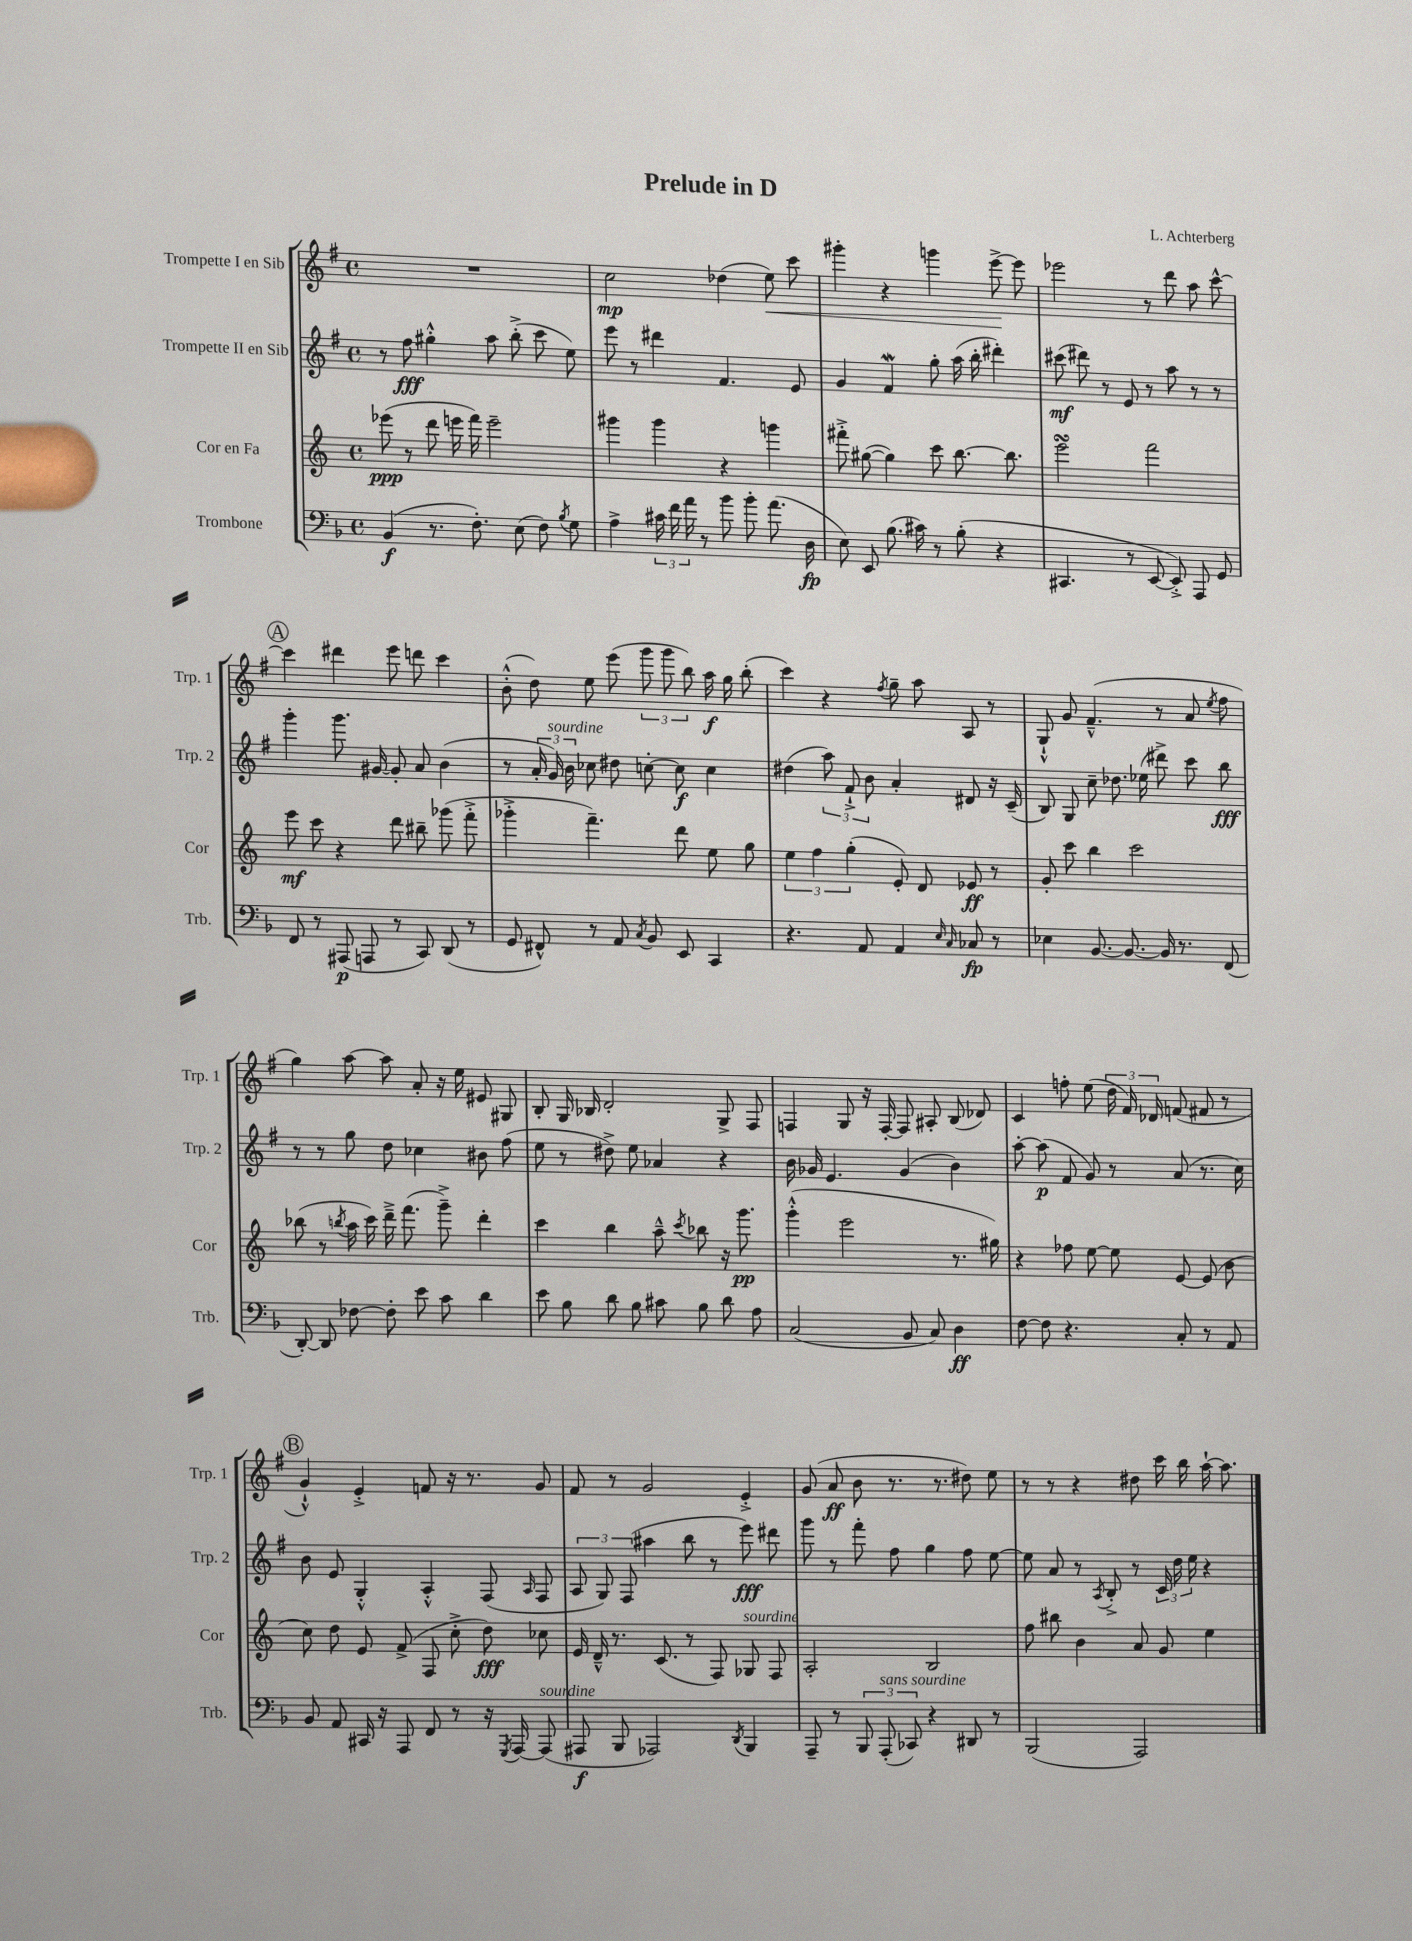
\header { title = "Prelude in D" composer = "L. Achterberg" }
<<
\new StaffGroup <<
\new Staff = "s0" \with { instrumentName = "Trompette I en Sib" shortInstrumentName = "Trp. 1" } {
    \clef treble \key g \major \defaultTimeSignature \time 4/4
    \autoBeamOff R1 |
    c''2\mp des''4( e''8\<) c'''8 |
    gis'''4-. r4 g'''4 e'''8~->\! e'''8 |
    ees'''2 r8 d'''8 a''8 c'''8~-^ |
    \mark \markup { \circle "A" } c'''4 dis'''4 e'''8 d'''8 c'''4 |
    b'8-.-^( d''8) e''8 e'''8( \tuplet 3/2 { g'''8 g'''8 b''8) } a''16\f g''16 b''8-.( |
    c'''4) r4 \acciaccatura { fis''8 } g''8-- a''8 a8 r8 |
    g8-!-^ g'8 fis'4.---^( r8 a'8 \acciaccatura { e''8 } fis''8 |
    g''4) a''8~ a''8 a'8-. r16 e''16 eis'8 gis8 |
    b8-. g16 bes16 d'2-. g8-> fis8 |
    f4 g8 r16 f16~-. f8 ais8-. b8( des'8) |
    c'4 f''8-. e''8( \tuplet 3/2 { d''16 fis'16) des'16 } f'8( fis'8 r8 |
    \mark \markup { \circle "B" } g'4-!-^) e'4-.-> f'8 r16 r8. g'8 |
    fis'8 r8 g'2 e'4-.-> |
    g'8( a'8\ff b'8 r8. r8. dis''8) e''8 |
    r8 r8 r4 dis''8 c'''16 b''16 a''16~-! a''8. \bar "|." |
}
\new Staff = "s1" \with { instrumentName = "Trompette II en Sib" shortInstrumentName = "Trp. 2" } {
    \clef treble \key g \major \defaultTimeSignature \time 4/4
    \autoBeamOff r8 fis''8\fff gis''4-.-^ a''8 b''8-.->( c'''8 e''8) |
    e'''8 r8 dis'''4 fis'4. e'8 |
    g'4 fis'4\mordent g''8-. a''16( b''16-. dis'''4-.) |
    cis'''8\mf( dis'''8) r8 e'8 r8 a''8 r8 r8 |
    \mark \markup { \circle "A" } g'''4-. g'''8. gis'16~ gis'8-. a'8 b'4( |
    r8 \tuplet 3/2 { a'16-. g'16^\markup { \italic "sourdine" }) b'16 } ces''8 dis''8 c''8~-. c''8\f c''4 |
    dis''4( \tuplet 3/2 { a''8) fis'8-!-> b'8 } a'4-. dis'8 r16 c'16--( |
    b8) g8 c''8-- des''8. ees''16( dis'''8->) c'''8 b''8\fff |
    r8 r8 g''8 d''8 ces''4 bis'8 fis''8( |
    e''8 r8 dis''8->) e''8 aes'4 r4 |
    b'16 ges'16 e'4. ges'4( b'4) |
    a''8~-. a''8\p( fis'8 g'8) r8 a'8( r8. c''16) |
    \mark \markup { \circle "B" } b'8 e'8 g4-.-^ a4-.-^ fis8( \grace { a16 } fis8 |
    \tuplet 3/2 { a8 g8) fis8( } ais''4 b''8 r8 e'''8\fff) dis'''8 |
    g'''8 r8 fis'''8-. fis''8 g''4 fis''8 e''8~ |
    e''8 a'8 r8 \acciaccatura { a8 } b8-.-> r8 \tuplet 3/2 { c'16 d''16 e''16 } r4 \bar "|." |
}
\new Staff = "s2" \with { instrumentName = "Cor en Fa" shortInstrumentName = "Cor" } {
    \clef treble \key c \major \defaultTimeSignature \time 4/4
    \autoBeamOff ees'''8\ppp( r8 d'''8 e'''16 f'''16) e'''2-- |
    gis'''4 gis'''4 r4 g'''4 |
    fis'''8-.-> gis''8~( gis''4) c'''8 b''8.~ b''8. |
    e'''2\turn f'''2 |
    \mark \markup { \circle "A" } e'''8\mf c'''8 r4 d'''8 bis''8-- ges'''8( f'''8-.-> |
    ges'''4-.-> f'''4.--) d'''8 e''8 g''8 |
    \tuplet 3/2 { e''4 f''4 g''4-.( } e'8-.) d'8 ees'8\ff r8 |
    g'8-. c'''8 b''4 c'''2 |
    bes''8( r8 \acciaccatura { b''8 } a''16 c'''16) d'''16---> f'''8.( g'''8--->) d'''4-. |
    c'''4 b''4 a''8---^ \acciaccatura { c'''8 } bes''8 r16 g'''8.\pp |
    g'''4-.-^( e'''2 r8. gis''16) |
    r4 fes''8 e''8~ e''8 e'8~ e'8( b'8 |
    \mark \markup { \circle "B" } c''8) d''8 e'8 f'8->( f8 c''8-.-> d''8\fff) ces''8 |
    e'16 d'16---^ r8. c'8.( r8 f8) ges8^\markup { \italic "sourdine" } f8 |
    a2-. b2 |
    f''8 bis''8 b'4 a'8 g'8 e''4 \bar "|." |
}
\new Staff = "s3" \with { instrumentName = "Trombone" shortInstrumentName = "Trb." } {
    \clef bass \key f \major \defaultTimeSignature \time 4/4
    \autoBeamOff bes,4\f( r8. f8.-.) e8( f8) \acciaccatura { bes8 } g8 |
    a4-> \tuplet 3/2 { cis'16 f'16 a'16 } r8 bes'8 bes'8-. a'8.( d16\fp |
    e8) e,8 bes8.( cis'16) r8 bes8-.( r4 |
    cis,4. r8 e,8~ e,8-.->) a,,8 g,8 |
    \mark \markup { \circle "A" } f,8 r8 ais,,8\p( a,,8 r8 c,8) d,8( r8 |
    g,8 fis,8-^) r8 a,8 \acciaccatura { c8 } bes,8 e,8 c,4 |
    r4. a,8 a,4 \grace { e16 c16 } ces8\fp r8 |
    ees4 bes,8.~ bes,8.~ bes,16 r8. f,8( |
    d,8~-.) d,8 fes8~ fes8-. e'8 c'8 d'4 |
    e'8 bes8 d'8 bes8 cis'8 bes8 d'8 a8 |
    c2( bes,8 c8) d4\ff |
    f8~ f8 r4. c8-. r8 a,8 |
    \mark \markup { \circle "B" } bes,8 a,8 cis,16 r16 a,,8 f,8 r8 r16 \acciaccatura { g,,8 } a,,16~ a,,8^\markup { \italic "sourdine" }( |
    ais,,8\f bes,,8 aes,,2) \acciaccatura { d,8 } bes,,4 |
    a,,8-- r8 \tuplet 3/2 { bes,,8 a,,8-.^\markup { \italic "sans sourdine" }( ces,8) } r4 dis,8 r8 |
    bes,,2( a,,2) \bar "|." |
}
>>
>>
\layout { \context { \Score \remove "Bar_number_engraver" } }
